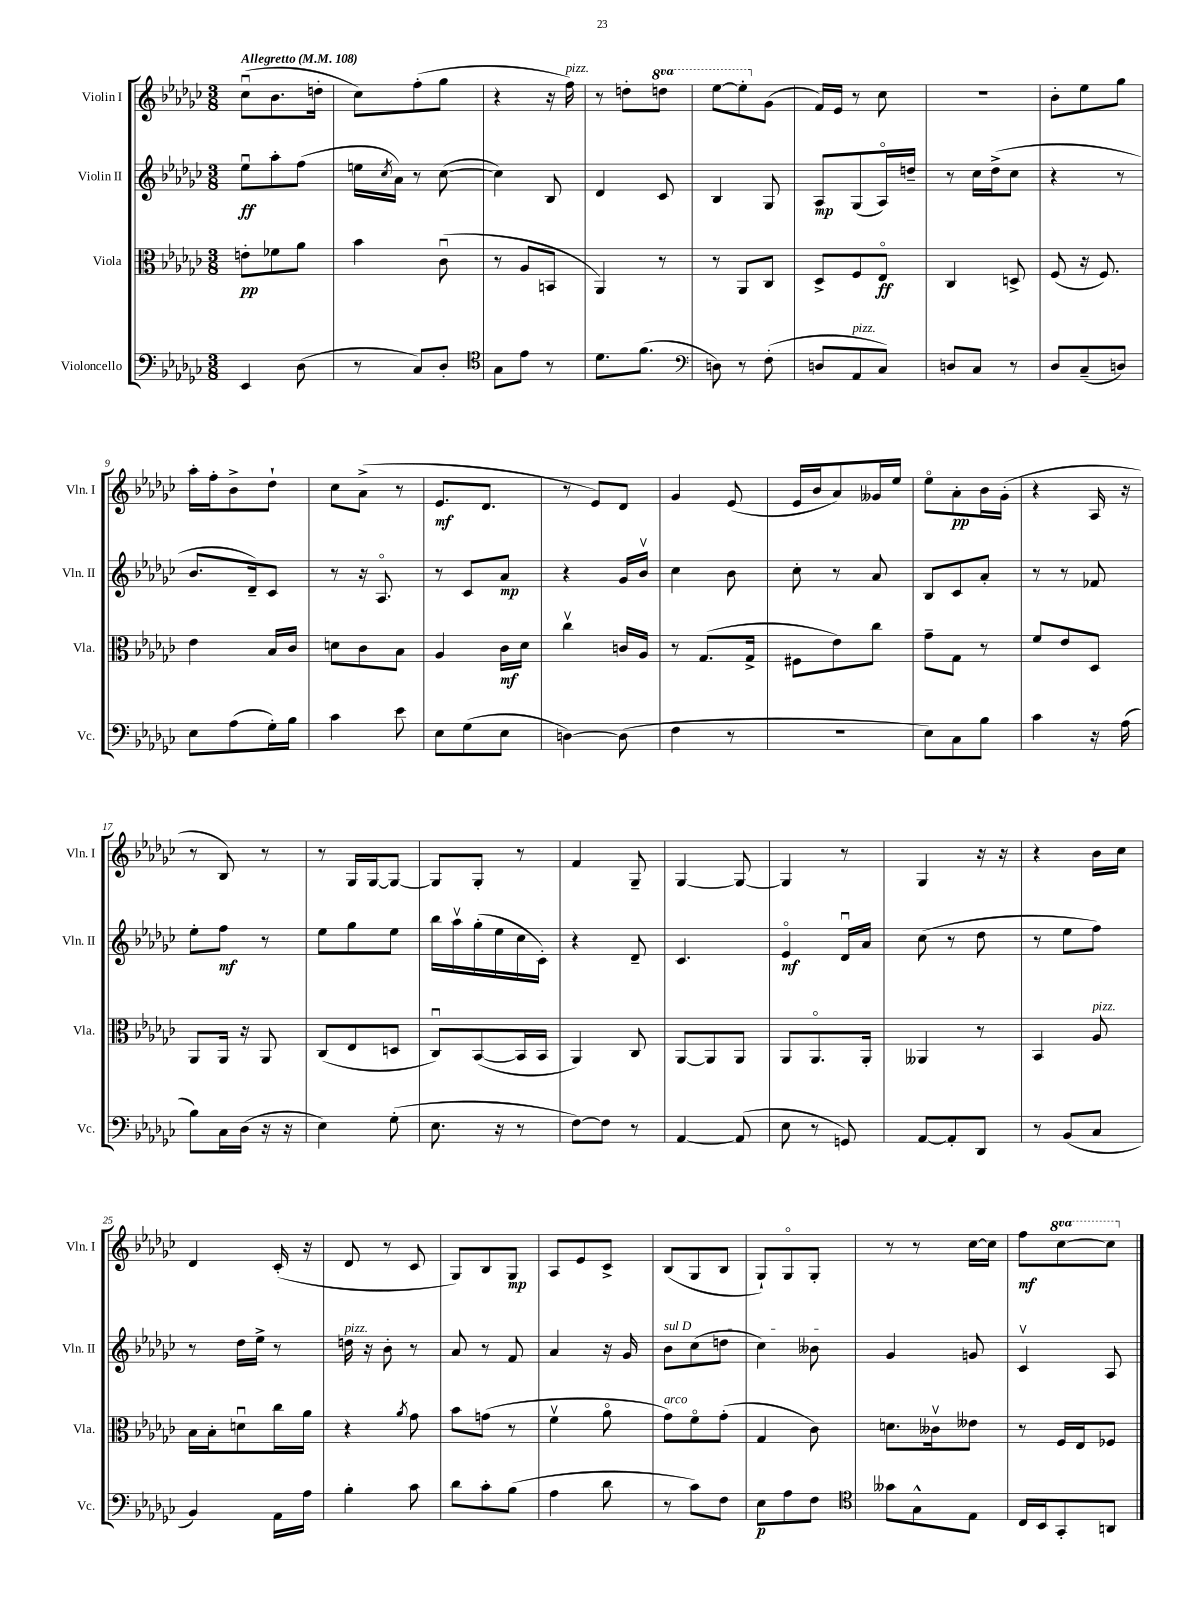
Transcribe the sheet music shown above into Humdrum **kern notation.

**kern	**kern	**kern	**kern
*staff4	*staff3	*staff2	*staff1
*clefF4	*clefC3	*clefG2	*clefG2
*k[b-e-a-d-g-c-]	*k[b-e-a-d-g-c-]	*k[b-e-a-d-g-c-]	*k[b-e-a-d-g-c-]
*M3/8	*M3/8	*M3/8	*M3/8
*MM108	*MM108	*MM108	*MM108
4EE-	8e'	8ee-u	(8cc-u
.	8f-	8aa-'	8.b-
(8D-	8a-	(8ff	.
.	.	.	16dd'
=	=	=	=
8r	4b-	16ee	8cc-)
.	.	8qcc-	.
.	.	16a-)	.
8C-)	.	8r	(8ff'
8D-'	(8c-u	([8cc-	8gg-
=	=	=	=
*clefC4	*	*	*
8G-	8r	4cc-])	4r
8e-	8A-	.	.
8r	8BB	8B-	16r
.	.	.	16ff)
=	=	=	=
8.d-	4AA-)	4d-	8r
.	.	.	8dd'
(8.f	.	.	.
.	8r	8c-	8ddd
=	=	=	=
*clefF4	*	*	*
8D)	8r	4B-	[8eee-
8r	8AA-	.	8eee-']
(8F'	8C-	8G-	(8g-
=	=	=	=
8D	8D-^	8A-	16f)
.	.	.	16e-
8AA-	8F	(8G-	8r
8C-)	8E-o	16A-o)	8cc-
.	.	16dd~	.
=	=	=	=
8D	4C-	8r	4.r
8C-	.	16cc-	.
.	.	(16dd-^	.
8r	8D^	8cc-	.
=	=	=	=
8D-	(8F	4r	8b-'
(8C-~	16r	.	8ee-
.	8.F)	.	.
8D)	.	8r	8gg-
=	=	=	=
8E-	4e-	8.b-	16aa-'
.	.	.	16ff'
(8A-	.	.	8b-^
.	.	16d-~)	.
16G-')	16B-	8c-	8dd-`
16B-	16c-	.	.
=	=	=	=
4c-	8d	8r	8cc-
.	8c-	16r	(8a-^
.	.	8.A-o	.
8e-	8B-	.	8r
=	=	=	=
8E-	4A-	8r	8.e-
(8G-	.	8c-	.
.	.	.	8.d-
8E-	16c-	8a-	.
.	16d-	.	.
=	=	=	=
[4D)	4cc-v	4r	8r
.	.	.	8e-)
(8D]	16c	16g-	8d-
.	16A-	16b-v	.
=	=	=	=
4F	8r	4cc-	4g-
.	(8.G-	.	.
8r	.	8b-	(8e-
.	16G-^	.	.
=	=	=	=
4.r	8F#	8cc-'	16e-
.	.	.	16b-
.	8e-)	8r	8a-)
.	8cc-	8a-	16g--
.	.	.	16ee-
=	=	=	=
8E-)	8g-~	8B-	8ee-o
8C-	8G-	8c-	8a-'
8B-	8r	8a-'	16b-
.	.	.	(16g-'
=	=	=	=
4c-	8f	8r	4r
.	8e-	8r	.
16r	8D-	8f-	16A-
(16A-	.	.	16r
=	=	=	=
8B-)	8AA-	8ee-'	8r
16C-	16AA-	8ff	8B-)
(16D-	16r	.	.
16r	8AA-	8r	8r
16r	.	.	.
=	=	=	=
4E-)	(8C-	8ee-	8r
.	8E-	8gg-	16G-
.	.	.	[16G-
(8G-'	8D	8ee-	8G-_
=	=	=	=
8.E-	8C-u)	16bb-	8G-]
.	.	16aa-v	.
.	([8BB-	(16gg-'	8G-'
16r	.	16ee-	.
8r	16BB-]	16cc-	8r
.	16BB-	16c-')	.
=	=	=	=
[8F)	4AA-)	4r	4f
8F]	.	.	.
8r	8C-	8d-~	8G-~
=	=	=	=
[4AA-	[8AA-	4.c-	[4G-
.	8AA-]	.	.
(8AA-]	8AA-	.	8G-_
=	=	=	=
8E-	8AA-	4e-o	4G-]
8r	8.AA-o	.	.
8GG)	.	16d-u	8r
.	16AA-'	16a-	.
=	=	=	=
[8AA-	4AA--	(8cc-	4G-
8AA-']	.	8r	.
8DD-	8r	8dd-	16r
.	.	.	16r
=	=	=	=
8r	4BB-	8r	4r
(8BB-	.	8ee-	.
8C-	8A-	8ff)	16b-
.	.	.	16cc-
=	=	=	=
4BB-)	16B-	8r	4d-
.	16B-'	.	.
.	8du	16dd-	.
.	.	16ee-^	.
16AA-	16cc-	8r	(16c-'
16A-	16a-	.	16r
=	=	=	=
4B-'	4r	16dd	8d-
.	.	16r	.
.	.	8b-'	8r
.	8qa-	.	.
8c-	8g-	8r	8c-
=	=	=	=
8d-	8b-	8a-	8G-)
8c-'	(8g	8r	8B-
(8B-	8r	8f	8G-
=	=	=	=
4A-	4fv	4a-	8A-
.	.	.	8e-
8d-	8a-o	16r	8c-^
.	.	16g-	.
=	=	=	=
8r	8g-)	8b-	(8B-
8c-)	8fo	(8cc-	8G-
8F	(8g-'	8dd	8B-
=	=	=	=
8E-	4G-	4cc-)	8G-`)
8A-	.	.	8G-o
8F	8c-)	8b--	8G-'
=	=	=	=
*clefC4	*	*	*
8g--	8.d	4g-	8r
8G-^^	.	.	8r
.	16c--v	.	.
8E-	8e--	8g	[16cc-
.	.	.	16cc-]
=	=	=	=
16C-	8r	4c-v	8ff
16BB-	.	.	.
8GG-'	16F	.	[8ccc-
.	16E-	.	.
8AA	8F-	8A-	8ccc-]
==	==	==	==
*-	*-	*-	*-
